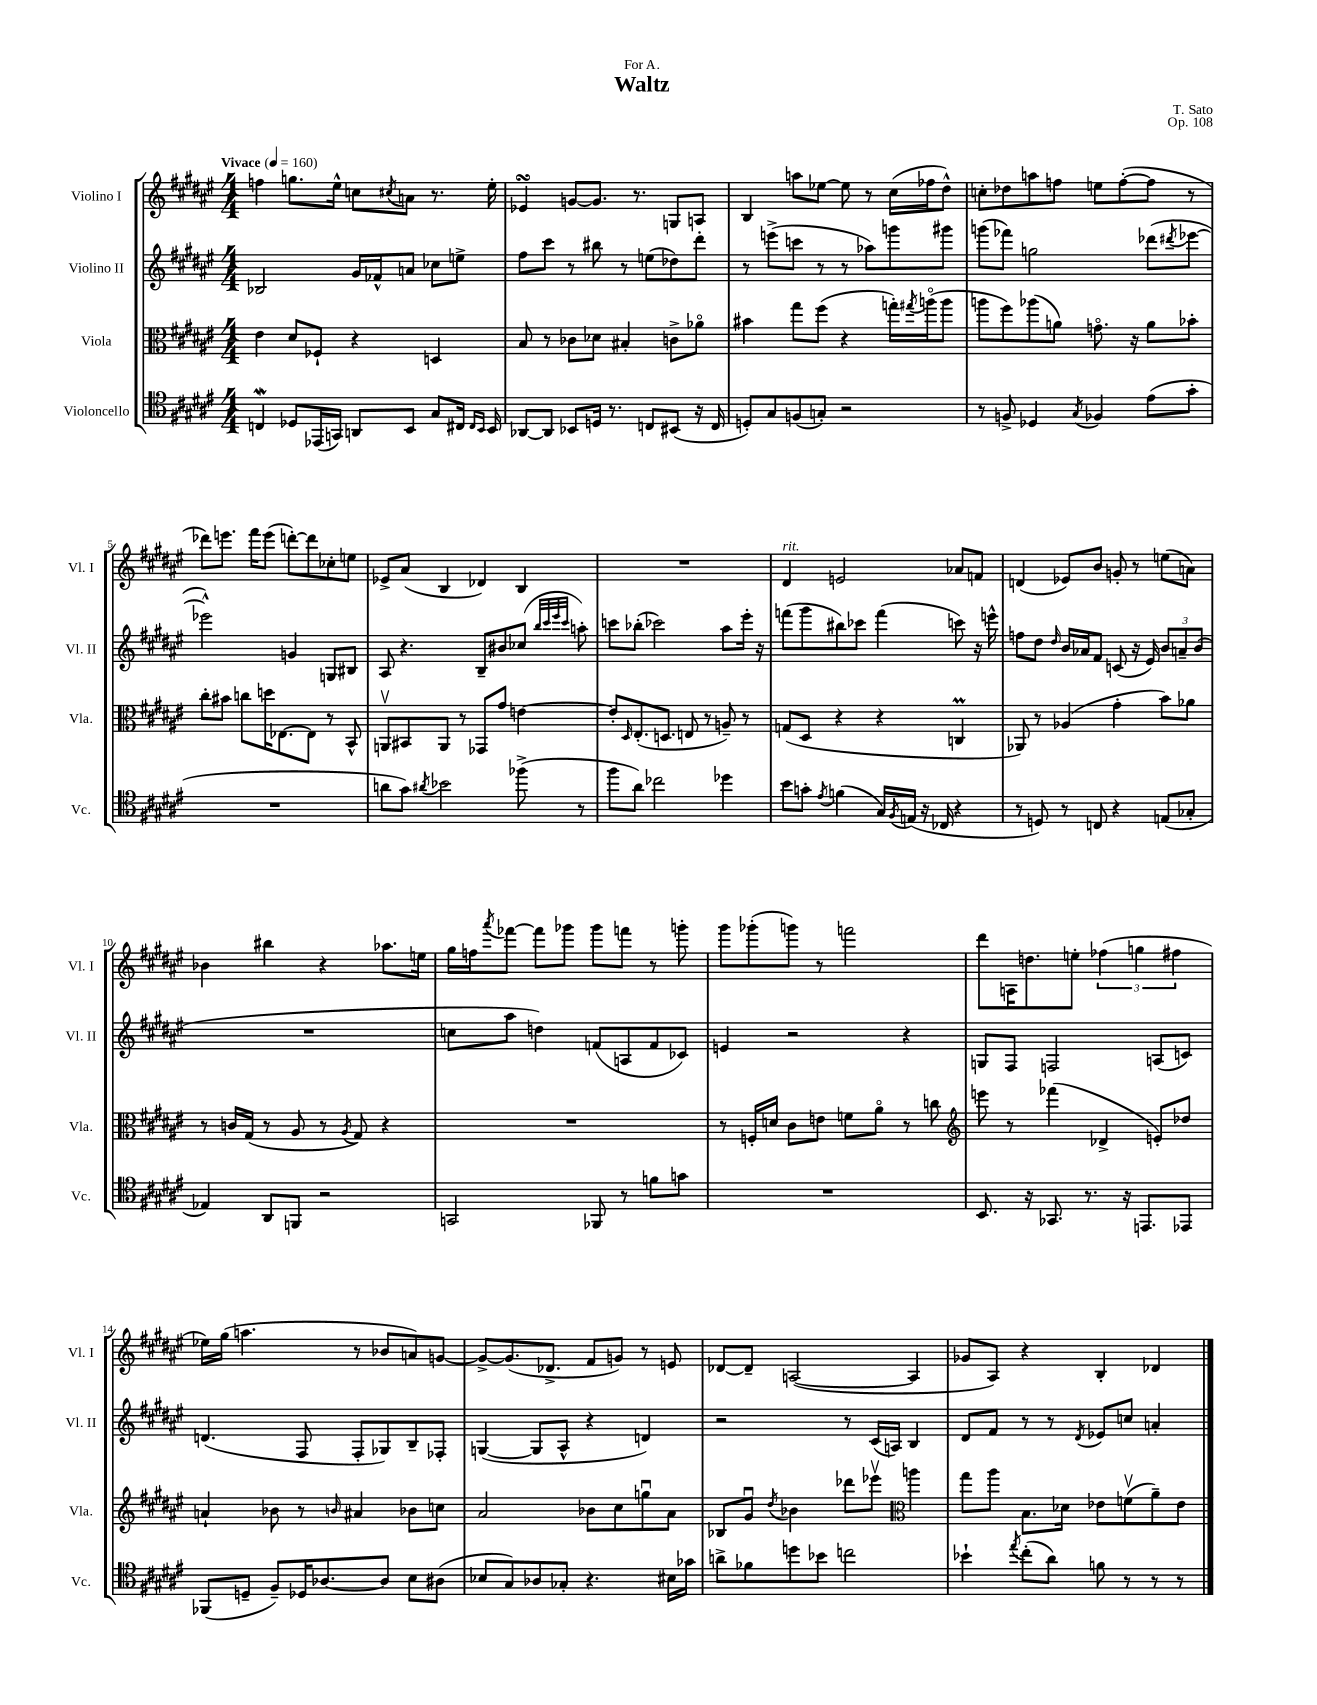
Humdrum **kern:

**kern	**kern	**kern	**kern
*staff4	*staff3	*staff2	*staff1
*clefC4	*clefC3	*clefG2	*clefG2
*k[f#c#g#d#a#e#]	*k[f#c#g#d#a#e#]	*k[f#c#g#d#a#e#]	*k[f#c#g#d#a#e#]
*M4/4	*M4/4	*M4/4	*M4/4
*MM160	*MM160	*MM160	*MM160
4C	4e#	2B-	4ff
8D-	8d#	.	8.gg
(16EE-	8F-`	.	.
16GG)	.	.	16ee#^^
8AA	4r	16g#	8cc
.	.	16f-^^	.
.	.	.	8qcc#
8BB	.	8a	8a
8G#	4D	8cc-	8.r
16C#	.	8ee^	.
16qqC#	.	.	.
16qqBB	.	.	.
16BB	.	.	16ee#'
=	=	=	=
[8AA-	8B	8ff#	4e-
8AA-]	8r	8ccc#	.
8BB-	8c-	8r	[8g
16D	8d-	8bb#	8.g]
8.r	.	.	.
.	4B#'	8r	.
.	.	.	8.r
8C	.	(8ee	.
(8BB#	8c^	8dd-)	8G
16r	8a-o	8ddd#'	8A
16C	.	.	.
=	=	=	=
8D')	4b#	8r	4B
8G#	.	(8eee^	.
(8F	8gg#	8ccc	8aa
8G')	(8ff#	8r	[8ee-
2r	4r	8r	8ee-]
.	.	8aa-)	8r
.	16gg')	8ggg	(16cc#
.	8qgg#	.	.
.	(16aao	.	16ff-
.	8aa	8ggg#	8dd#^^)
=	=	=	=
8r	8aa	(8ggg	8cc'
8F^	8ff#)	8fff-)	8dd-
4D-	(8aa-	2gg	8aa
.	8a)	.	8ff
8qG#	.	.	.
4F-	8.go	.	8ee
.	.	.	([8ff'
.	16r	.	.
(8e#	8a	(8ddd-	8ff]
.	.	8qddd#	.
8g#'	8b-'	[8eee-	8r
=	=	=	=
1r	8cc#'	2eee-^^])	8ddd-)
.	8b#	.	8.eee
.	8cc	.	.
.	.	.	16fff#
.	16dd	.	(8eee
.	[8.E-	.	.
.	.	4g	[8ddd')
.	8E-]	.	8ddd]
.	8r	8G	8cc-'
.	8BB^^	8B#	8ee
=	=	=	=
8a	8AAv	8A#	8e-^
8g#)	8BB#	4.r	(8a#
8qa#	.	.	.
2b-	8AA	.	4B
.	8r	.	.
.	8GG-	8B~	4d-)
.	8g#	8b#	.
(8ff-^	[4e	(8cc-	4B
.	.	32qqbb	.
.	.	32qqccc#	.
.	.	32qqeee#	.
.	.	32qqccc#	.
8r	.	8aa')	.
=	=	=	=
8ff#	8e']	8ccc	1r
.	16qqD#	.	.
8a#)	(8.E#'	(8bb-'	.
2cc-	.	2ccc-)	.
.	8.D	.	.
.	8E	.	.
.	8r	.	.
4dd-	8A~)	8aa#	.
.	8r	16eee#'	.
.	.	16r	.
=	=	=	=
8b	(8G	(8fff	4d#
8g'	8D#	8ggg#	.
8qe#	.	.	.
(4f	4r	8bb#)	2e
.	.	8ccc-	.
16G#)	4r	(4fff	.
8qF#	.	.	.
(16E	.	.	.
16r	.	.	.
16C-	.	.	.
4r	4C	8ccc)	8a-
.	.	16r	8f
.	.	16eee^^	.
=	=	=	=
8r	8AA-)	8ff	(4d
8D)	8r	8dd#	.
.	.	16qqdd#	.
8r	(4A-	16b	8e-)
.	.	16a-	.
8C	.	8f#	8b
4r	4g#'	(8c	8g'
.	.	16r	8r
.	.	16e#)	.
(8E	8b)	12b	(8ee
.	.	12a~	.
8G-'	8a-	.	8a)
.	.	(12b	.
=	=	=	=
4E-)	8r	1r	4b-
.	16c	.	.
.	(16G#	.	.
8AA#	8r	.	4bb#
8FF	8A#	.	.
2r	8r	.	4r
.	8qA#	.	.
.	8G#)	.	.
.	4r	.	8.aa-
.	.	.	16ee
=	=	=	=
2GG	1r	8cc	16gg#
.	.	.	16ff
.	.	.	8qaaa#
.	.	8aa#	[8fff-
.	.	4dd)	8fff-]
.	.	.	8ggg-
8FF-	.	(8f	8ggg-
8r	.	8A	8fff
8f	.	8f	8r
8g	.	8c-)	8ggg'
=	=	=	=
1r	8r	4e	8ggg#
.	16F'	.	(8ggg-'
.	16d	.	.
.	8c#	2r	8ggg)
.	8e	.	8r
.	8f	.	2fff
.	8a#o	.	.
.	8r	4r	.
.	8cc	.	.
=	=	=	=
*	*clefG2	*	*
8.BB	8eee	8G	8ddd#
.	8r	8F#	16A
16r	.	.	8.dd
8.GG-	(4fff-	2F	.
.	.	.	8ee'
8.r	.	.	.
.	4d-^	.	(6ff-
16r	.	.	.
.	.	.	6gg
8.EE	.	.	.
.	8e')	(8A	.
.	.	.	6ff#
8EE-	8dd-	8c)	.
=	=	=	=
(8FF-	4a`	(4.d	16ee-)
.	.	.	(16gg#
8D~	.	.	4.aa
8F#~)	8b-	.	.
16D-	8r	8F#	.
[8.A-	.	.	.
.	16qqb	.	.
.	4a#	8F#'	8r
8A-]	.	8G-)	8b-
8B	8b-	8B~	8a)
(8A#	8cc	8F-'	[8g
=	=	=	=
8B-	2a#	([4G	8g^_
8G#)	.	.	(8.g]
8A-	.	8G]	.
.	.	.	8.d-^
8G-'	.	8A#^^	.
4.r	8b-	4r	8f#
.	8cc#	.	8g)
.	8ggu	4d)	8r
16B#	8a#	.	8e
16g-	.	.	.
=	=	=	=
8a^	8B-	2r	[8d-
8f-	8g#u	.	8d-~]
.	8qdd#	.	.
8dd	4b-	.	([2A
8b-	.	.	.
2cc	8ddd-	8r	.
.	8eee-v	(16c#	.
.	.	16A)	.
*	*clefC3	*	*
.	4aa	4B	4A]
=	=	=	=
4b-`	8gg#	8d#	8g-
.	8aa#	8f#	8A#)
8qee#	.	.	.
(8cc#'	8.B	8r	4r
8a#)	.	8r	.
.	16d-	.	.
.	.	8qd#	.
8f	8e-	8e-	4B'
8r	(8fv	8cc	.
8r	8a#~)	4a'	4d-
8r	8e-	.	.
==	==	==	==
*-	*-	*-	*-
